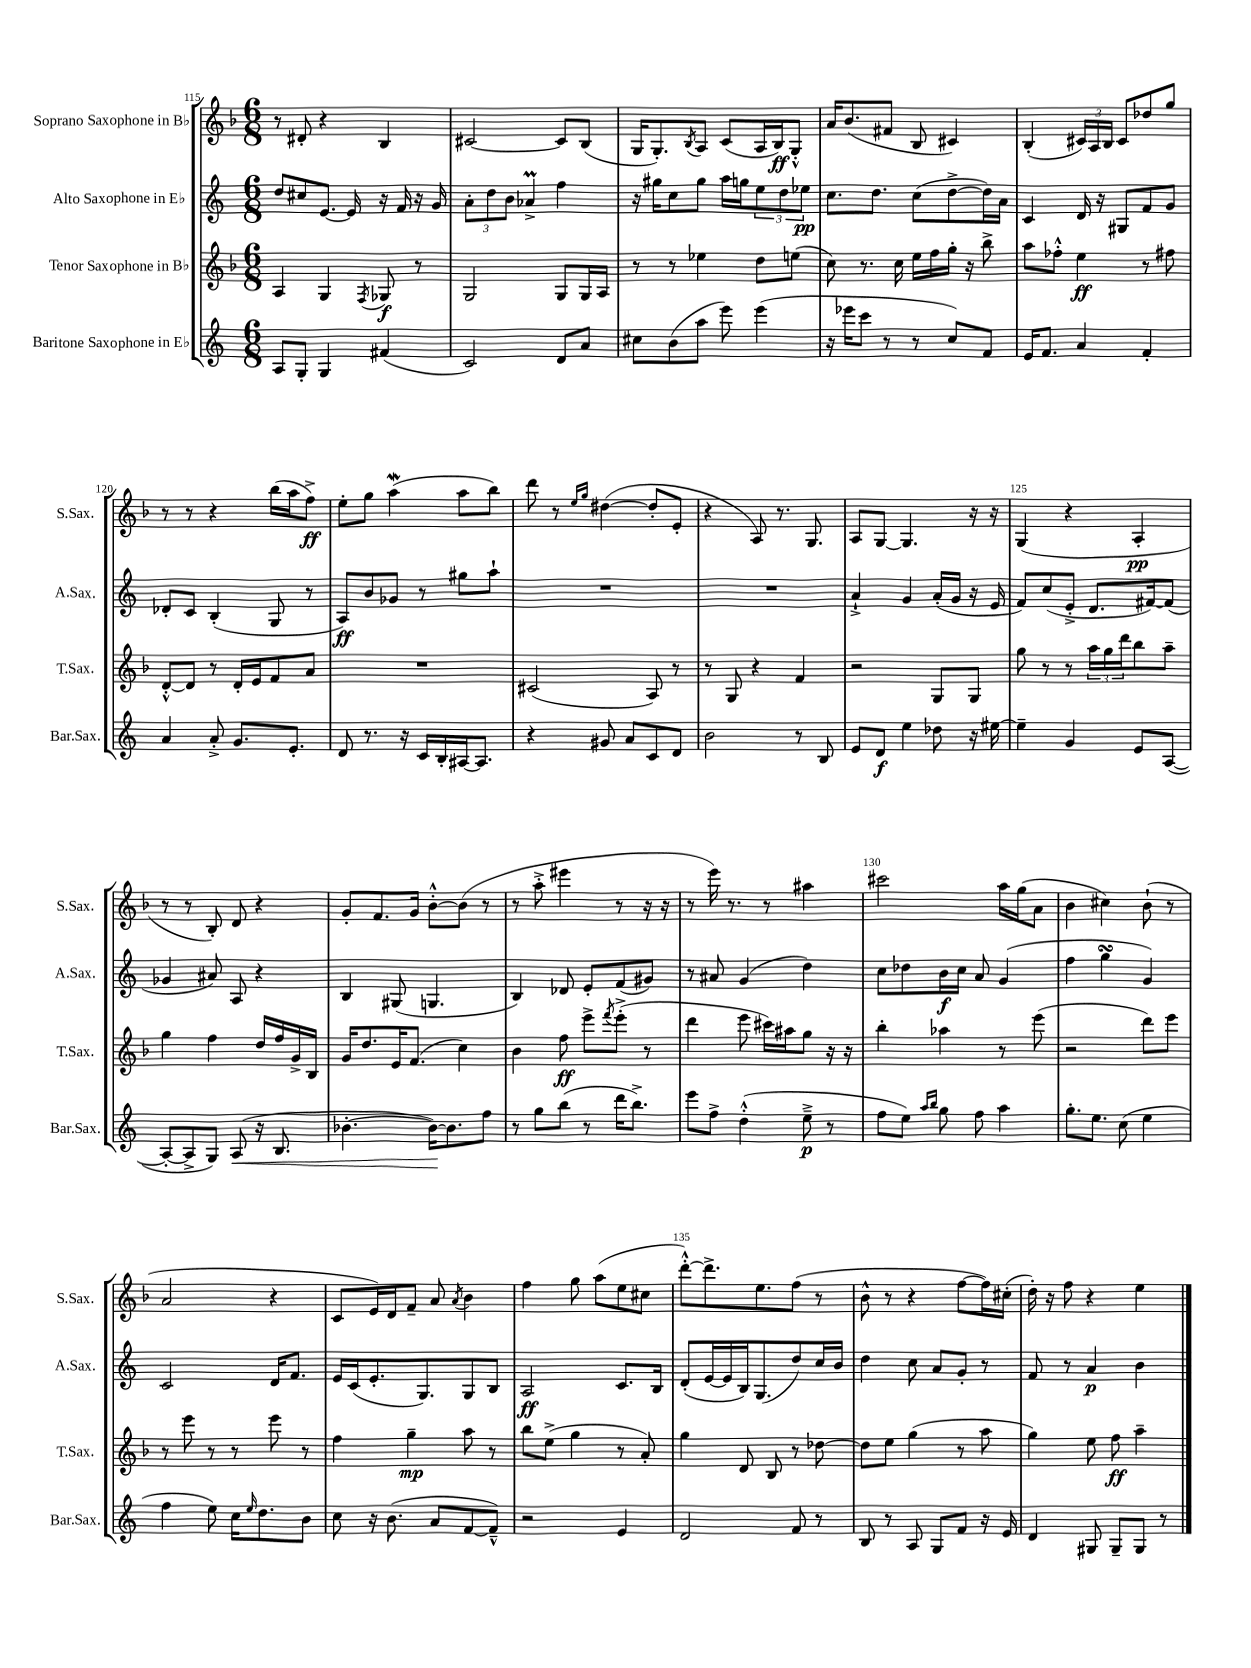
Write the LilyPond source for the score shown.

<<
\new StaffGroup <<
\new Staff = "s0" \with { instrumentName = "Soprano Saxophone in Bb" shortInstrumentName = "S.Sax." } {
    \clef treble \key f \major \numericTimeSignature \time 6/8
    r8 dis'8-. r4 bes4 |
    cis'2~ cis'8 bes8( |
    g16 g8.-.) \acciaccatura { bes8 } a8 c'8( a16 bes16\ff) g8-.-^ |
    a'16 bes'8.( fis'8 bes8 cis'4) |
    bes4-.( \tuplet 3/2 { cis'16) a16 bes16 } cis'8 des''8 g''8 |
    r8 r8 r4 bes''16( a''16 f''8->\ff) |
    e''8-. g''8 a''4\mordent( a''8 bes''8) |
    d'''8 r8 \grace { e''16 g''16 } dis''4~( dis''8-. e'8-. |
    r4 a8) r8. g8. |
    a8 g8~ g4. r16 r16 |
    g4( r4 a4-.\pp |
    r8 r8 bes8-.) d'8 r4 |
    g'8-. f'8. g'16 bes'8~-.-^ bes'8( r8 |
    r8 a''8-.-> eis'''4 r8 r16 r16 |
    r8 e'''16) r8. r8 ais''4 |
    cis'''2 a''16 g''16( a'8 |
    bes'4 cis''4) bes'8-!( r8 |
    a'2 r4 |
    c'8 e'16) d'16 f'8-- a'8 \acciaccatura { a'8 } bes'4 |
    f''4 g''8 a''8( e''8 cis''8 |
    d'''8~-.-^) d'''8.-> e''8. f''8( r8 |
    bes'8-^ r8 r4 f''8~ f''16) cis''16-.( |
    d''16-.) r16 f''8 r4 e''4 \bar "|." |
}
\new Staff = "s1" \with { instrumentName = "Alto Saxophone in Eb" shortInstrumentName = "A.Sax." } {
    \clef treble \key c \major \numericTimeSignature \time 6/8
    d''8 cis''8 e'8.~ e'16 r16 f'16 r16 g'16 |
    \tuplet 3/2 { a'8-. d''8 b'8 } aes'4->\prall f''4 |
    r16 gis''16 c''8 gis''8 a''16 g''16 \tuplet 3/2 { e''8 d''8 ees''8\pp } |
    c''8. d''8. c''8( d''8~-> d''16) a'16 |
    c'4 d'16 r16 gis8 f'8 g'8 |
    des'8-. c'8 b4-.( g8 r8 |
    a8\ff) b'8 ges'8 r8 gis''8 a''8-! |
    R2. |
    R2. |
    a'4-!-> g'4 a'16-.( g'16 r16 e'16 |
    f'8) c''8( e'8-.-> d'8. fis'16~) fis'8( |
    ges'4 ais'8) a8 r4 |
    b4 gis8( g4. |
    b4) des'8 e'8-. f'8( gis'8) |
    r8 ais'8 g'4( d''4) |
    c''8 des''8 b'16\f c''16 a'8 g'4( |
    f''4 g''4\turn g'4) |
    c'2 d'16 f'8. |
    e'16 c'16( e'8.-. g8.) g8 b8 |
    a2\ff c'8. b16 |
    d'8-.( e'16~ e'16 b16) g8.( d''8) c''16 b'16 |
    d''4 c''8 a'8 g'8-. r8 |
    f'8 r8 a'4\p b'4 \bar "|." |
}
\new Staff = "s2" \with { instrumentName = "Tenor Saxophone in Bb" shortInstrumentName = "T.Sax." } {
    \clef treble \key f \major \numericTimeSignature \time 6/8
    a4 g4 \acciaccatura { f8 } ges8\f r8 |
    g2 g8 g16 a16 |
    r8 r8 ees''4 d''8 e''8( |
    c''8) r8. c''16 e''16 f''16 g''16-. r16 bes''8-> |
    a''8 fes''8-.-^ e''4\ff r8 fis''8 |
    d'8~-.-^ d'8 r8 d'16-. e'16 f'8 a'8 |
    R2. |
    cis'2( a8) r8 |
    r8 g8 r4 f'4 |
    r2 g8 g8 |
    g''8 r8 r8 \tuplet 3/2 { a''16 g''16 d'''16 } bes''8 a''8-- |
    g''4 f''4 d''16 f''16 g'16-> bes16 |
    g'16 d''8. e'16 f'8.( c''4) |
    bes'4 f''8\ff e'''8-> \acciaccatura { f'''8 } e'''8-.->( r8 |
    d'''4 e'''8 cis'''16) ais''16 g''8 r16 r16 |
    bes''4-. aes''4 r8 e'''8( |
    r2 d'''8) e'''8 |
    r8 e'''8 r8 r8 e'''8 r8 |
    f''4 g''4--\mp a''8 r8 |
    bes''8 e''8->( g''4 r8 a'8-.) |
    g''4 d'8 bes8 r8 des''8~ |
    des''8 e''8 g''4( r8 a''8 |
    g''4) e''8 f''8\ff a''4-- \bar "|." |
}
\new Staff = "s3" \with { instrumentName = "Baritone Saxophone in Eb" shortInstrumentName = "Bar.Sax." } {
    \clef treble \key c \major \numericTimeSignature \time 6/8
    a8 g8-. g4 fis'4( |
    c'2) d'8 a'8 |
    cis''8 b'8( a''8 e'''8) e'''4( |
    r16 ees'''16 c'''8 r8 r8 c''8) f'8 |
    e'16 f'8. a'4 f'4-. |
    a'4 a'8-.-> g'8. e'8.-. |
    d'8 r8. r16 c'16 b16-. ais16~ ais8. |
    r4 gis'8 a'8 c'8 d'8 |
    b'2 r8 b8 |
    e'8 d'8\f e''4 des''8 r16 eis''16~ |
    eis''4-- g'4 e'8 a8~( |
    a8~-. a8-> g8) a8\<( r16 b8. |
    bes'4.~-. bes'16~\!) bes'8. f''8 |
    r8 g''8 b''8( r8 d'''16 b''8.->) |
    e'''8 f''8-> d''4-.-^( e''8--->\p r8 |
    f''8 e''8) \grace { a''16 b''16 } g''8 f''8 a''4 |
    g''8.-. e''8. c''8( e''4 |
    f''4 e''8) c''16 \grace { e''16 } d''8. b'8 |
    c''8 r16 b'8.( a'8 f'8~ f'8---^) |
    r2 e'4 |
    d'2 f'8 r8 |
    b8 r8 a8 g8 f'8 r16 e'16 |
    d'4 gis8 gis8-- gis8 r8 \bar "|." |
}
>>
>>
\layout { \context { \Score currentBarNumber = #115 \override BarNumber.break-visibility = ##(#f #t #t) barNumberVisibility = #(every-nth-bar-number-visible 5) } }
